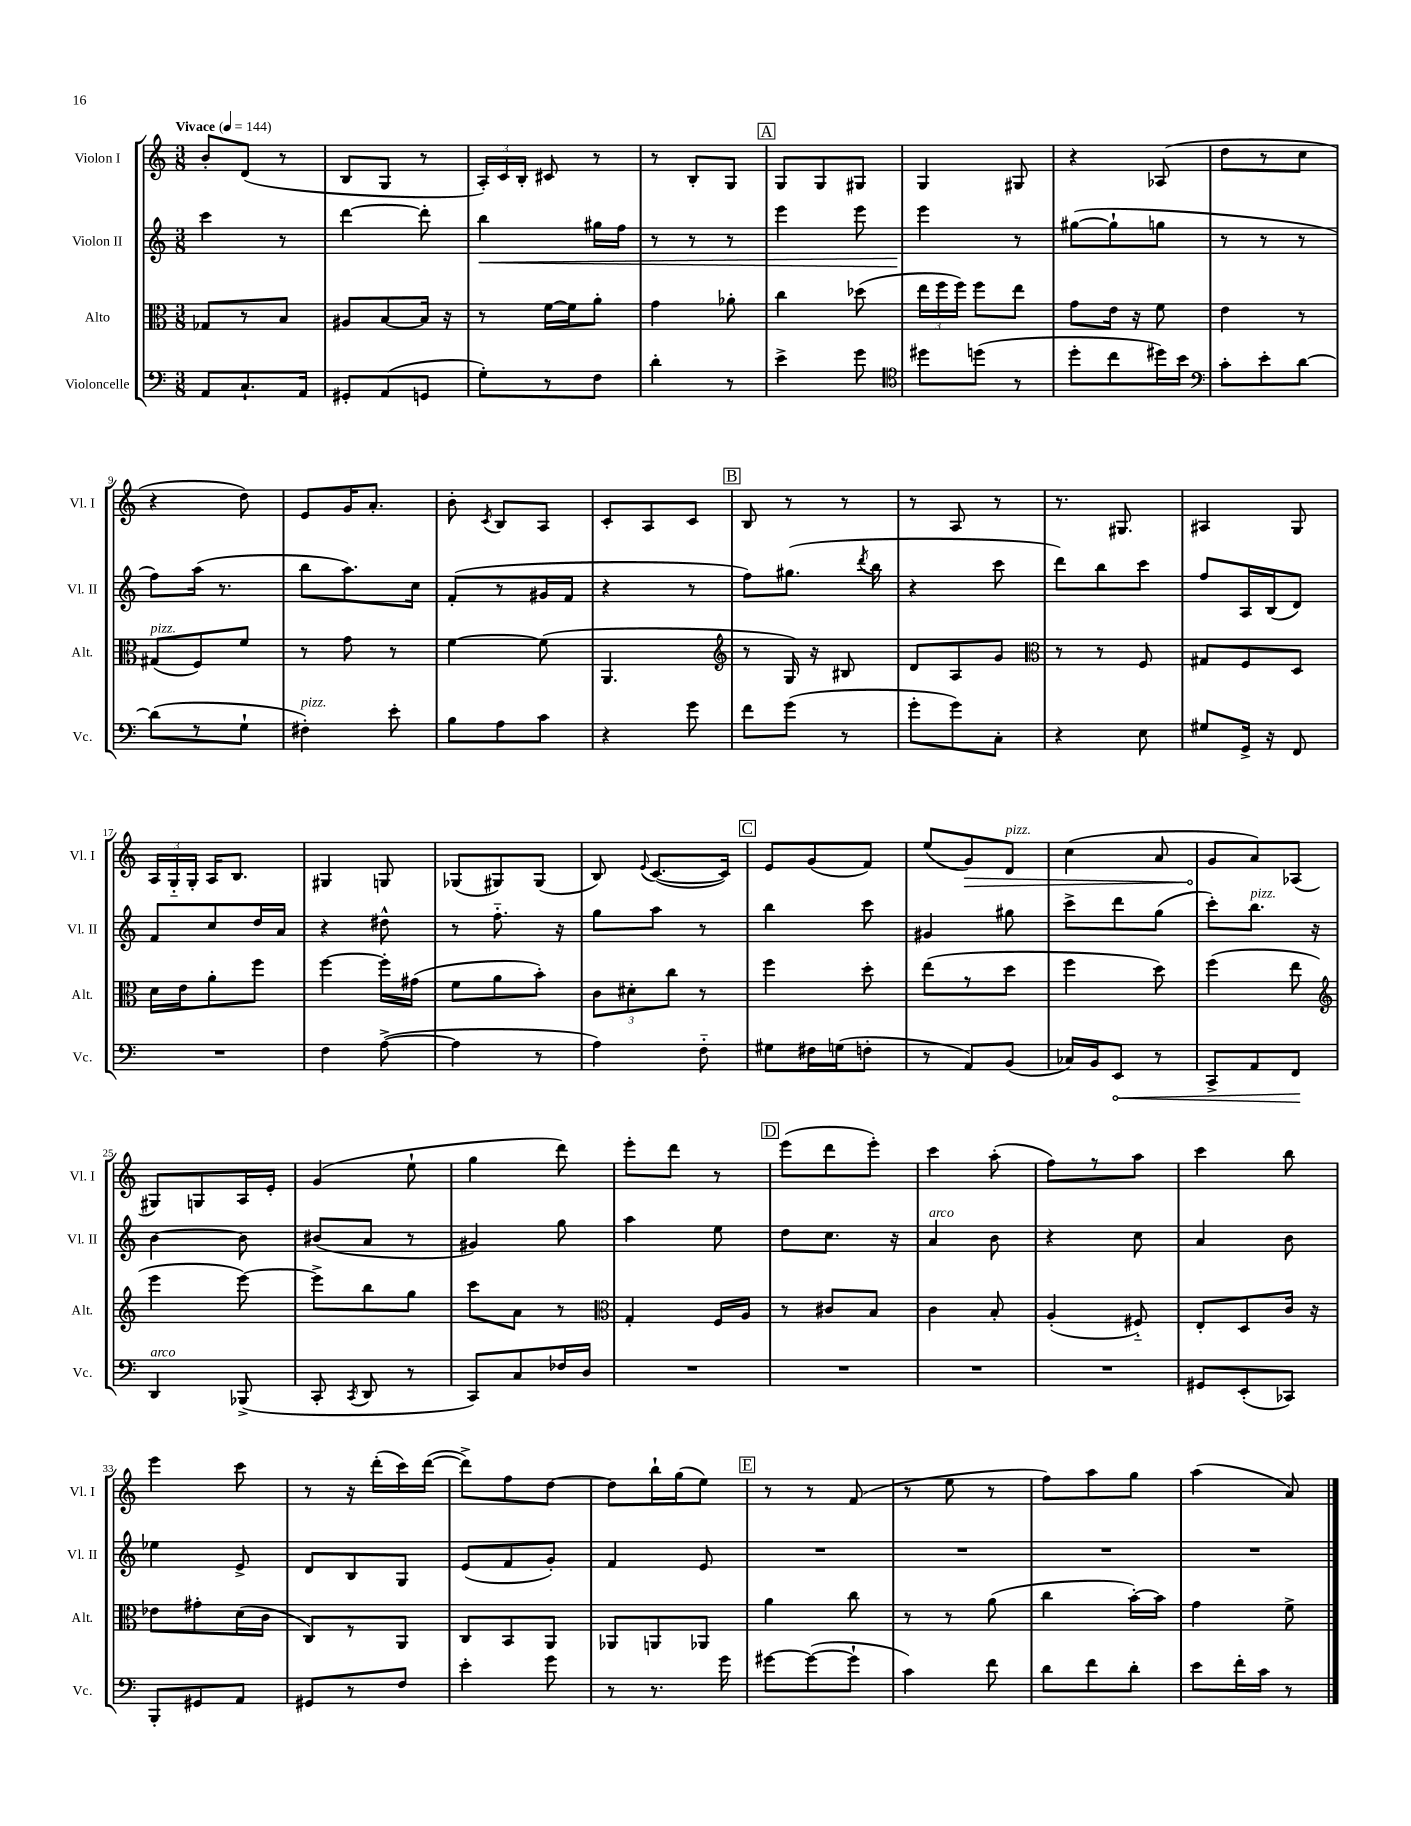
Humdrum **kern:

**kern	**kern	**kern	**kern
*staff4	*staff3	*staff2	*staff1
*clefF4	*clefC3	*clefG2	*clefG2
*k[]	*k[]	*k[]	*k[]
*M3/8	*M3/8	*M3/8	*M3/8
*MM144	*MM144	*MM144	*MM144
8AA/L	8G-/L	4ccc\	8b'/L
8.C`/	8r	.	(8d/J
.	8B/J	8r	8r
16AA/Jk	.	.	.
=	=	=	=
8GG#'/L	8A#/L	[4ddd\	8B/L
(8AA/	[8B/	.	8G/J
8GG/J	16B/]Jk	8ddd'\]	8r
.	16r	.	.
=	=	=	=
8G'\L)	8r	4bb\	24A'/LL)
.	.	.	24c/
.	.	.	24B'/JJ
8r	[16f\LL	.	8c#/
.	16f\]J	.	.
8F\J	8a'\J	16gg#\LL	8r
.	.	16ff\JJ	.
=	=	=	=
4d'\	4g\	8r	8r
.	.	8r	8B'/L
8r	8a-'\	8r	8G/J
=	=	=	=
4e^\	4cc\	4eee\	8G/L
.	.	.	8G/
8g\	(8dd-\	8eee\	8G#/J
=	=	=	=
*clefC4	*	*	*
8dd#\L	24ee\LL	4eee\	4G/
.	24ff\	.	.
.	24ff\JJ)	.	.
(8dd\J	8ff\L	.	.
8r	8ee\J	8r	8G#/
=	=	=	=
8dd'\L	8g\L	([8gg#\L	4r
8cc\	16e\Jk	8gg#`\]	.
.	16r	.	.
16dd#\L)	8f\	8gg\J	(8A-/
16b\JJ	.	.	.
=	=	=	=
*clefF4	*	*	*
8c'\L	4e\	8r	8dd\L
8e'\	.	8r	8r
[8d\J	8r	8r	8cc\J
=	=	=	=
(8d\]L	(8G#/L	8ff\L)	4r
8r	8F/)	(16aa\Jk	.
.	.	8.r	.
8G`\J	8f/J	.	8dd\)
=	=	=	=
4F#'\)	8r	8bb\L	8e/L
.	8g\	8.aa\)	16g/K
.	.	.	8.a'/J
8e'\	8r	.	.
.	.	16cc\Jk	.
=	=	=	=
8B\L	[4f\	(8f'/L	8b'\
.	.	.	8qc/
8A\	.	8r	8B/L
8c\J	(8f\]	16g#/L	8A/J
.	.	16f/JJ	.
=	=	=	=
4r	4.AA/	4r	8c'/L
.	.	.	8A/
8g\	.	8r	8c/J
=	=	=	=
*	*clefG2	*	*
8f\L	8r	8ff\L)	8B/
(8g\J	16G/)	(8.gg#\J	8r
.	16r	.	.
8r	8B#/	.	8r
.	.	8qddd/	.
.	.	16bb\	.
=	=	=	=
8g'\L	8d/L	4r	8r
8g\)	8A/	.	8A/
8C'\J	8g/J	8ccc\	8r
=	=	=	=
*	*clefC3	*	*
4r	8r	8ddd\L)	8.r
.	8r	8bb\	.
.	.	.	8.G#/
8E\	8F/	8ccc\J	.
=	=	=	=
8G#/L	8G#/L	8ff/L	4A#/
16GG^/Jk	8F/	16A/L	.
16r	.	(16B/J	.
8FF/	8D/J	8d/J)	8G/
=	=	=	=
4.r	16d\LL	8f/L	24A/LL
.	.	.	24G'~/
.	16e\J	.	.
.	.	.	24G'/JJ
.	8a'\	8cc/	16A/LK
.	.	.	8.B/J
.	8ff\J	16dd/L	.
.	.	16a/JJ	.
=	=	=	=
4F\	[4ff\	4r	4G#/
([8A^\	16ff'\]LL	8dd#^^\	8G/
.	(16g#\JJ	.	.
=	=	=	=
4A\]	8f\L	8r	(8G-/L
.	8a\	8.ff'~\	8G#/)
8r	8b'\J)	.	(8G#/J
.	.	16r	.
=	=	=	=
4A\)	12c\L	8gg\L	8B/)
.	12d#'\	.	.
.	.	.	8qqe/
.	.	8aa\J	([8.c/L
.	12cc\J	.	.
8F'~\	8r	8r	.
.	.	.	16c/]Jk)
=	=	=	=
8G#\L	4ff\	4bb\	8e/L
16F#\L	.	.	(8g/
(16G\J	.	.	.
8F'\J	8dd'\	8ccc\	8f/J)
=	=	=	=
8r	(8ee\L	4g#/	(8ee/L
8AA/L)	8r	.	8g/)
(8BB/J	8dd\J	8gg#\	8d/J
=	=	=	=
16C-/LL)	4ff\	8ccc^\L	(4cc\
16BB/J	.	.	.
8EE/J	.	8ddd\	.
8r	8dd\)	(8gg\J	8a/
=	=	=	=
8CC^/L	(4ff\	8ccc'\L)	8g/L
8AA/	.	8.bb\J	8a/)
8FF/J	8ee\	.	(8A-/J
.	.	16r	.
=	=	=	=
*	*clefG2	*	*
4DD/	4eee\	[4b\	8G#/L)
.	.	.	8G/
(8BBB-^/	[8eee\)	8b\]	16A/L
.	.	.	16e'/JJ
=	=	=	=
8CC'/	8eee^\]L	(8b#/L	(4g/
8qCC/	.	.	.
8DD/	8bb\	8a/J	.
8r	8gg\J	8r	8ee`\
=	=	=	=
8CC/L)	8ccc\L	4g#/)	4gg\
8C/	8a\J	.	.
16F-/L	8r	8gg\	8ddd\)
16D/JJ	.	.	.
=	=	=	=
*	*clefC3	*	*
4.r	4G'/	4aa\	8eee'\L
.	.	.	8ddd\J
.	16F/LL	8ee\	8r
.	16A/JJ	.	.
=	=	=	=
4.r	8r	8dd\L	(8eee\L
.	8c#/L	8.cc\J	8ddd\
.	8B/J	.	8eee'\J)
.	.	16r	.
=	=	=	=
4.r	4c\	4a/	4ccc\
.	8B'/	8b\	(8aa'\
=	=	=	=
4.r	(4A'/	4r	8ff\L)
.	.	.	8r
.	8F#'~/)	8cc\	8aa\J
=	=	=	=
8GG#/L	8E'/L	4a/	4ccc\
(8EE'/	8D/	.	.
8CC-/J)	16c/Jk	8b\	8bb\
.	16r	.	.
=	=	=	=
8BBB'/L	8e-\L	4ee-\	4eee\
8GG#/	8g#'\	.	.
8AA/J	(16d\L	8e^/	8ccc\
.	16c\JJ	.	.
=	=	=	=
8GG#/L	8C/L)	8d/L	8r
8r	8r	8B/	16r
.	.	.	(16ddd'\LL
8F/J	8AA/J	8G/J	16ccc\)
.	.	.	([16ddd\JJ
=	=	=	=
4e'\	8C/L	(8e/L	8ddd^\]L)
.	8BB/	8f/	8ff\
8g\	8AA/J	8g'/J)	[8dd\J
=	=	=	=
8r	8AA-/L	4f/	8dd\]L
8.r	8AA/	.	16bb`\L
.	.	.	(16gg\J
.	8AA-/J	8e/	8ee\J)
16g\	.	.	.
=	=	=	=
[8g#\L	4a\	4.r	8r
(8g#\_	.	.	8r
8g#`\]J	8cc\	.	(8f/
=	=	=	=
4c\)	8r	4.r	8r
.	8r	.	8ee\
8f\	(8a\	.	8r
=	=	=	=
8d\L	4cc\	4.r	8ff\L)
8f\	.	.	8aa\
8d'\J	[16b'\LL)	.	8gg\J
.	16b\]JJ	.	.
=	=	=	=
8e\L	4g\	4.r	(4aa\
16f'\L	.	.	.
16c\JJ	.	.	.
8r	8f^\	.	8a/)
==	==	==	==
*-	*-	*-	*-
